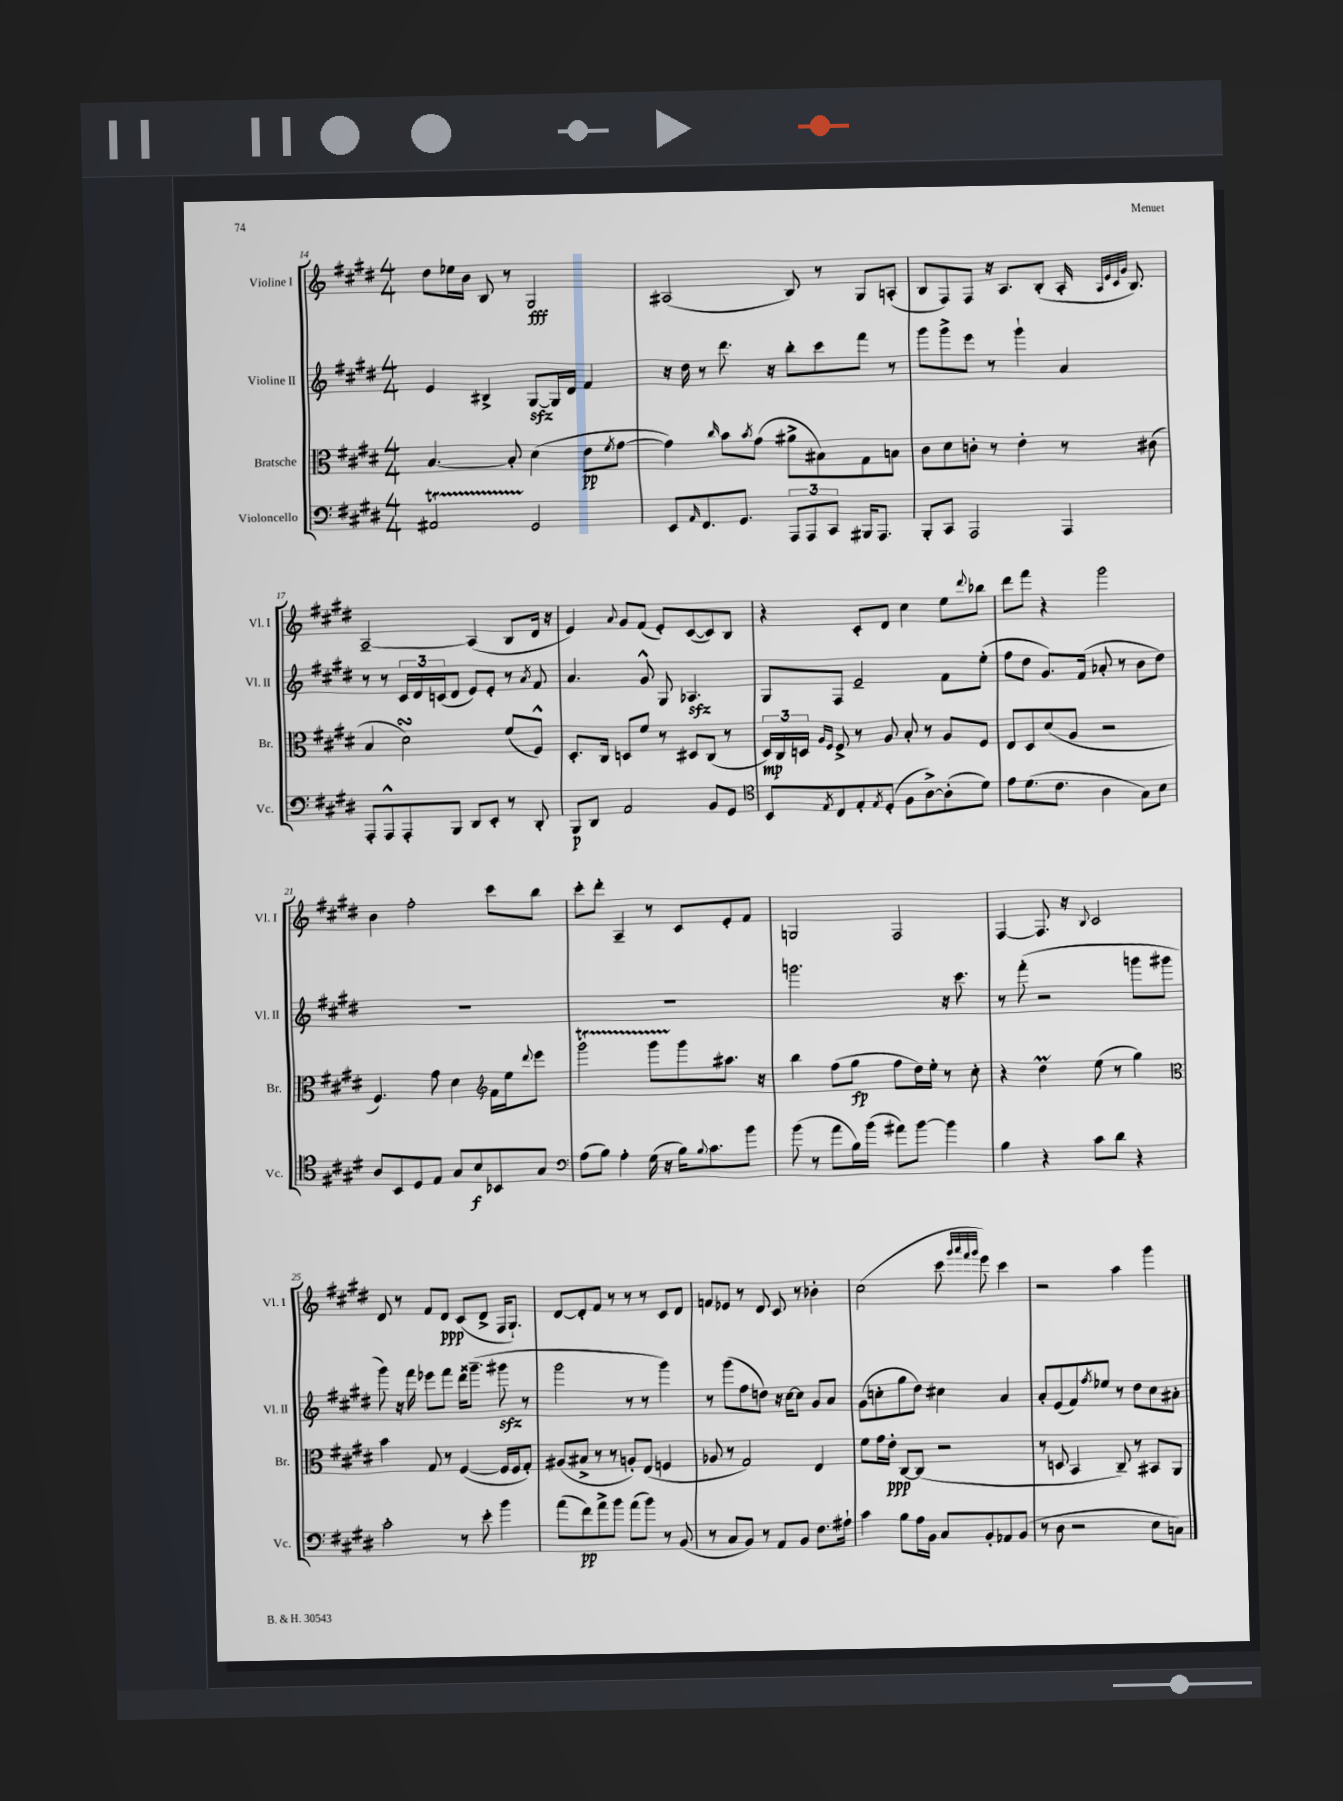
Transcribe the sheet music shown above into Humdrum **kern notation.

**kern	**kern	**kern	**kern
*staff4	*staff3	*staff2	*staff1
*clefF4	*clefC3	*clefG2	*clefG2
*k[f#c#g#d#]	*k[f#c#g#d#]	*k[f#c#g#d#]	*k[f#c#g#d#]
*M4/4	*M4/4	*M4/4	*M4/4
2AA#/	[4.B/	4e/	8dd#\L
.	.	.	16ee-\L
.	.	.	16b\JJ
.	.	4B#^/	8B/
.	8B'/]	.	8r
2GG#/	(4d#\	[8G#/L	2G#/
.	.	16G#/]L	.
.	.	16d#/JJ	.
.	8e\L	4f#/	.
.	8qf#/	.	.
.	[8g#\J	.	.
=	=	=	=
8EE/L	4g#\])	16r	(2A#/
.	.	16dd#\	.
16qqAA/	.	.	.
8.FF#/	.	8r	.
.	16qqcc#/	.	.
.	8b\L	8.ddd#\	.
8.GG#/J	.	.	.
.	8qb/	.	.
.	(8g#\J	.	.
.	.	16r	.
12AAA/L	8a#^\L	8bb'\L	8B/)
12AAA/	.	.	.
.	8B#\)	8ccc#\	8r
12CC#/J	.	.	.
16BBB#/LK	8G#\	8fff#\J	8G#/L
8.AAA/J	.	.	.
.	8B\J	8r	(8A'/J
=	=	=	=
8BBB'/L	8c#\L	8ggg#\L	8B/L
8CC#/J	8d#\	8ggg#^\	8F#/)
2AAA/	8c'\J	8eee\J	8F#/J
.	8r	8r	16r
.	.	.	8.A/L
.	4e'\	4ggg#`\	.
.	.	.	(8B'/J
4AAA/	8r	4a/	16A'/
.	.	.	32qqA/LLL
.	.	.	32qqe/
.	.	.	32qqc#/
.	.	.	32qqg#/JJJ
.	.	.	8.B/)
.	(8c#\	.	.
=	=	=	=
8AAA'/L	4B/	8r	[2A~/
8AAA^^/	.	8r	.
8AAA'/	2d#\)	24c#/LL	.
.	.	24d#/	.
.	.	(24c/J	.
8BBB/J	.	8d#/J	.
8DD#/L	.	8e/L)	(4A/]
8EE'/J	.	8e'/J	.
8r	(8f#/L	8r	8B/L
.	.	8qa/	.
8DD#'/	8F#^^/J)	8f#/	16d#/Jk
.	.	.	16r
=	=	=	=
8BBB/L	8.D#'/L	4.a/	4e/)
8DD#/J	.	.	.
.	16C#/Jk	.	.
.	.	.	8qqa/
2AA/	8D/L	.	8g#/L
.	8f#/J	8g#^^/	(8f#/J
.	8r	8G#/	8e'/L)
.	8D#/L	4.A-/	([8c#/
8BB/L	(8C#/J	.	8c#/])
8GG#/J	8r	.	8B/J
=	=	=	=
*clefC4	*	*	*
8BB/L	24D#/LL)	8G#/L	4r
.	24C#/	.	.
.	24D/JJ	.	.
.	16qqA/LL	.	.
8qE/	16qqF#/JJ	.	.
8C#/	8F#^/	8F#/J	.
8E'/	8r	2e~/	8c#'/L
8qE/	.	.	.
(8D#'/J	8A/	.	8d#/J
8F#\L	8B'/	.	4cc#\
[8A^\)	8r	.	.
(8A'\]	8A/L	8f#\L	8ee\L
.	.	.	8qqddd#/
8d#\J)	8F#/J	(8ee'\J	8bb-\J
=	=	=	=
8e\L	8E/L	8ff#\L	8ddd#\L
(8.d#\	8D#/	8dd#\J	8fff#\J
.	(8d#/	8.g#/L)	4r
8.c#\J	.	.	.
.	8A/J	.	.
.	.	(16f#/Jk	.
4A\	2r	8a-'/	2ggg#\
.	.	8r	.
8G#\L)	.	8b\L	.
8B\J	.	8dd#\J)	.
=	=	=	=
8A/L	4.F#/)	1r	4b\
8BB/	.	.	.
8D#/	.	.	2ff#'\
8E/J	8g#\	.	.
8G#/L	4d#\	.	.
8B/	.	.	.
*	*clefG2	*	*
8BB-/	16f#\LL	.	8ccc#\L
.	16ee\J	.	.
.	8qqddd#/	.	.
8G#/J	8eee\J	.	8bb\J
=	=	=	=
*clefF4	*	*	*
(8A\L	2ggg#\	1r	8ccc#'\L
8B\J)	.	.	8ddd#'\J
4A'\	.	.	4A~/
(16G#\	8ggg#\L	.	8r
16r	.	.	.
16B\LK)	8ggg#\	.	8c#/L
8qqB/	.	.	.
8.c#\	.	.	.
.	8.aa#\J	.	8e'/
8b\J	.	.	8f#/J
.	16r	.	.
=	=	=	=
(8b\	4bb\	2.ggg\	2G/
8r	.	.	.
8a\L	(8ff#\L	.	.
16B\L)	8gg#\J	.	.
(16b\JJ	.	.	.
8a#\L)	8ff#\L	.	2F#/
[8b\J	16dd#\L)	.	.
.	16ee'\JJ	.	.
4b\]	8r	16r	.
.	.	8.ccc#\	.
.	8cc#'\	.	.
=	=	=	=
4B\	4r	8r	[4F#/
.	.	(8fff#'\	.
4r	4dd#\	2r	8.F#/]
.	.	.	16r
.	.	.	8qqB/
8c#\L	(8ee\	.	2c#/
8d#\J	8r	.	.
4r	4gg#\)	8ggg\L	.
.	.	8ggg#\J	.
=	=	=	=
*	*clefC3	*	*
2c#'\	4b\	8ggg#\)	8d#/
.	.	16r	8r
.	.	16fff#\	.
.	8G#/	8eee-\L	8f#/L
.	8r	8fff#\J	8d#/J
8r	([4F#/	16ddd#\LK	(8c#/L
.	.	(8.ggg##~\J	.
8e'\	.	.	8d#^/J
4b\	16F#/]LL	8ggg#\	16F#/LK
.	16F#/J	.	8.G#`/J)
.	8G#'/J)	8r	.
=	=	=	=
(8a\L	(8A#/L	2ggg#\	[8d#/L
8f#\)	8B#^/J	.	8d#'/]
8a^\	8r	.	8f#/J
8b\J	8r	.	8r
(8a\L	8A'/L)	8r	8r
8b\J)	(8E/J	8r	8r
8r	4F/	4ggg#\)	8c#/L
(8BB/	.	.	8d#/J
=	=	=	=
8r	8A-/	8r	8f/L
8C#/L	8r	(8ggg#\L	8e-/J
8BB/J)	2G#/)	8ff#\	8r
8r	.	8dd\J)	8d#/
8AA/L	.	16r	8c#/
.	.	[16cc#\LK	.
8BB/J	.	8cc#\]J	8r
8.F#\L	4E/	8g#/L	4b-'\
.	.	8a/J	.
16A#`\Jk	.	.	.
=	=	=	=
4c#\	8f#\L	(8g#\L	(2cc#\
.	16g#\L	8cc'\	.
.	16e'\JJ	.	.
8B\L	[8C#/L	8gg#\	.
16A\L	(8C#/]J	8dd#\J)	.
16BB\JJ	.	.	.
8C#/L	2r	4cc#\	8ccc#\
.	.	.	32qqggg#/LLL
.	.	.	32qqaaa/
.	.	.	32qqfff#/
.	.	.	32qqggg#/JJJ
8BB'/	.	.	8eee\)
8AA-/	.	4a/	4ccc#\
(8BB/J	.	.	.
=	=	=	=
8r	8r	8a'/L	2r
8D#\	8D/	(8e/	.
2r	4BB/	8f#/)	.
.	.	8qff#/	.
.	.	8ee-/J	.
.	8C#~/)	8r	4aa\
.	8r	8dd#\L	.
8E\L	8BB#/L	8cc#\	4ggg#\
8C\J)	8AA/J	8a#'\J	.
==	==	==	==
*-	*-	*-	*-
